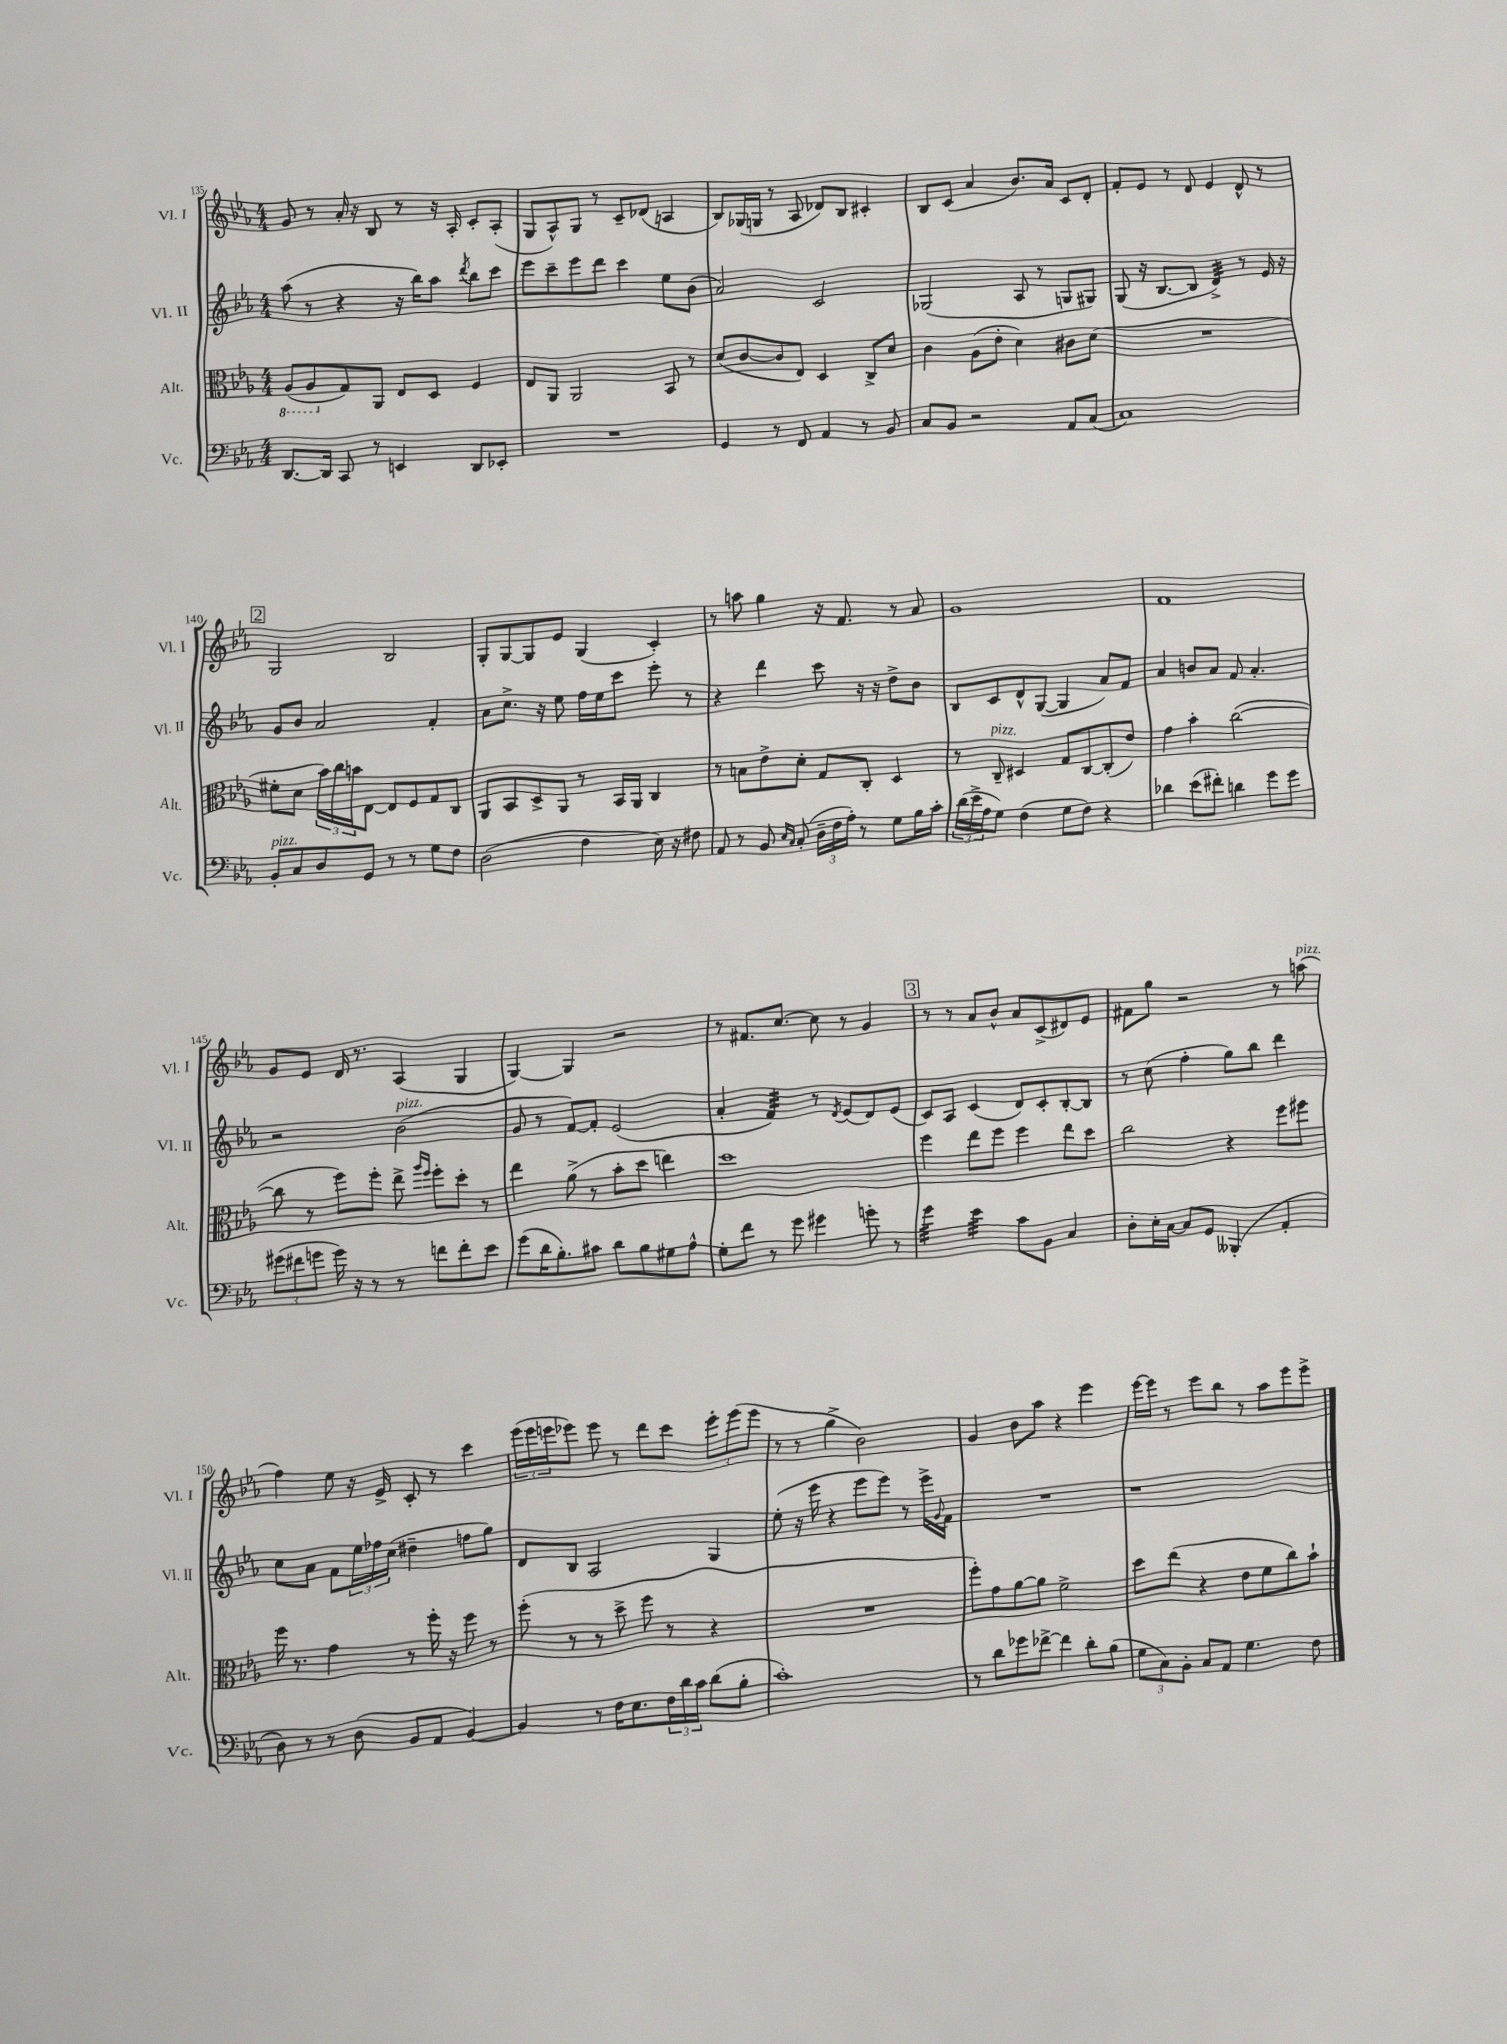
<<
\new StaffGroup <<
\new Staff = "s0" \with { instrumentName = "Vl. I" shortInstrumentName = "Vl. I" } {
    \clef treble \key ees \major \numericTimeSignature \time 4/4
    g'8 r8 aes'16-. r16 bes8 r8 r16 aes16-. c'8-. aes8-.( |
    g8 aes8-^) g8 r8 c'8-- des'8( a4 |
    bes8) ges16( g16 r8 aes8 des'8) bes8 cis'4-. |
    bes8 c'8( aes'4 bes'8.) aes'16 c'8 d'8-. |
    f'8-. ees'8 r8 d'8 ees'4 d'8-^ r8 |
    \mark \markup { \box "2" } g2 bes2 |
    g8-. g8~ g8 ees'8 g4( c'4-.) |
    r8 a''8 g''4 r16 f'8. r8 aes'8 |
    g'1 |
    f'1 |
    g'8 ees'8 d'16 r8. aes4( g4 |
    g4~) g4 r2 |
    r8 fis'8. c''8.~ c''8 r8 g'4 |
    \mark \markup { \box "3" } r8 r8 aes'8 bes'8-^ aes'8 c'8->( dis'8) ees'8 |
    fis'8 g''8 r2 r8 a''8^\markup { \italic "pizz." }( |
    f''4) ees''8 r16 ees'16-> c'8-. r8 c'''4 |
    \tuplet 3/2 { ees'''16( ees'''16 e'''16 } ees'''8) ees'''8 r8 d'''8 c'''8 \tuplet 3/2 { ees'''8-. ees'''8( ees'''8 } |
    r8 r8 g''4-> bes'2) |
    g'4 bes'8 aes''8 r4 ees'''4 |
    ees'''16~ ees'''16 r8 ees'''8 bes''8 r8 aes''8 ees'''8 ees'''8-> \bar "|." |
}
\new Staff = "s1" \with { instrumentName = "Vl. II" shortInstrumentName = "Vl. II" } {
    \clef treble \key ees \major \numericTimeSignature \time 4/4
    aes''8( r8 r4 r16 bes''16) aes''8 \acciaccatura { d'''8 } bes''8 c'''8 |
    ees'''8 c'''8-- ees'''8 d'''8 c'''4 ees''8 bes'8( |
    aes'2) c'2 |
    ges2( aes8 r8 g8 gis8) |
    g8( r16 bes8.~ bes8 d'4:32->) r8 ees'16 r16 |
    \mark \markup { \box "2" } g'8 bes'8 aes'2 f'4-. |
    aes'8 c''8.-> r16 ees''8 f''16 ees''16 c'''8 ees'''8-. r8 |
    r4 d'''4 c'''8 r16 r16 d''8-> bes'8 |
    bes8 c'8 d'8-^ g8~( g4 aes'8) f'8 |
    aes'4 b'8 aes'8 f'8 aes'4.-. |
    r2 bes'2^\markup { \italic "pizz." }( |
    g'8 r8 f'8~) f'8-. ees'2( |
    aes'4-. f'4:32) r8 \acciaccatura { d'8 } ees'8( d'8) ees'8( |
    \mark \markup { \box "3" } c'8) aes8 c'4( d'8) c'8-. bes8~-. bes8 |
    r8 c''8( f''4-. g''8) bes''8 d'''4 |
    c''8 aes'8 f'8 \tuplet 3/2 { ees''16 fes''16 c''16( } dis''4-- f''8 g''8) |
    d'8 bes8 aes2 g4 |
    ees''8-.( r16 ees'''16 r4 ees'''8 ees'''8) r8 ees'''16-> \appoggiatura { g'8 } f'16 |
    R1 |
    r1 \bar "|." |
}
\new Staff = "s2" \with { instrumentName = "Alt." shortInstrumentName = "Alt." } {
    \clef alto \key ees \major \numericTimeSignature \time 4/4
    \ottava #-1 aes,8( aes,8 \ottava #0 g8) aes,8 ees8 d8 f4 |
    ees8 aes,8 aes,2 bes,8 r8 |
    d'8( c'8~ c'8 ees8) d4 c8-> d'8 |
    c'4 aes8( ees'8-. d'4) cis'8 d'8( |
    R1 |
    \mark \markup { \box "2" } fis'8-. d'8 \tuplet 3/2 { bes'16) c''16 b'16 } ees8~ ees8 f8 g8 c8 |
    aes,8 bes,8 d8-> aes,8 r8 bes,16 aes,16 c4 |
    r8 b8 ees'8-> d'8-. g8 c8-. d4 |
    r8 c8--^\markup { \italic "pizz." } dis4 g8 c8~ c8-.( ees'8) |
    g'4 bes'4-. c''2~( |
    c''8 r8 f''8) f''8-. ees''8-> \grace { aes''16 f''16 } f''8-. d''8-. r8 |
    ees''4 aes'8->( r8 bes'8-. d''8 e''4) |
    d''1 |
    \mark \markup { \box "3" } f''4 ees''8 f''8 f''4 ees''8 d''8 |
    c''2 r4 f''8 fis''8 |
    f''16 r8. g'4 r8 f''16-. r16 f''8 r8 |
    f''8-.( r8 r8 d''8-> f''8 r8 r4 |
    R1 |
    f''8-.) g'8 aes'8~ aes'8 f'2-> |
    d''8 ees''8( r4 ees'8 f'8 c''8) bes'8-! \bar "|." |
}
\new Staff = "s3" \with { instrumentName = "Vc." shortInstrumentName = "Vc." } {
    \clef bass \key ees \major \numericTimeSignature \time 4/4
    d,8.~ d,16 c,8 r8 e,4 d,8 ees,8-. |
    R1 |
    g,4 r8 f,8 aes,4 r8 bes,8 |
    c8 bes,8 r2 aes,8 c8( |
    c1) |
    \mark \markup { \box "2" } bes,8-.^\markup { \italic "pizz." } c8 d8 g,8 r8 r8 g8 f8 |
    d2( f4 ees16) r16 fis8 |
    aes,8 r8 bes,8 \grace { ees16 c16 } c8-.( \tuplet 3/2 { d16-- f16 aes16-.) } r8 g8 bes16 c'16-. |
    \tuplet 3/2 { d'16( ees'16-> aes16 } g8) f4( g8 f8) r4 |
    des'4 ees'8( fis'8-.) d'4 g'8 g'8 |
    \tuplet 3/2 { gis'8( fis'8 g'8 } g'16) r16 r8 r8 f'8 f'8-. ees'8 |
    g'8( d'16 bes8.-.) cis'8 d'8 bes8 gis8 aes8-^ |
    g8-. f'8 r8 g'8 gis'4 g'8-. r8 |
    \mark \markup { \box "3" } g'4:32 ees'4:32 c'8 bes,8 c4 |
    d8-. ees16-. c16~ c8 g,8 beses,,4-.( aes,4-. |
    d8) r8 r8 d8( bes,8 aes,8 bes,4~) |
    bes,4 r8 f16 ees8. \tuplet 3/2 { f16 d'16 c'16 } d'8( bes8-. |
    c'1-.) |
    r8 d'8 ges'8 fes'8~-> fes'4 d'8-. bes8( |
    \tuplet 3/2 { g8 c8) bes,8-. } c8 aes,8 g4. f8 \bar "|." |
}
>>
>>
\layout { \context { \Score currentBarNumber = #135 } }
